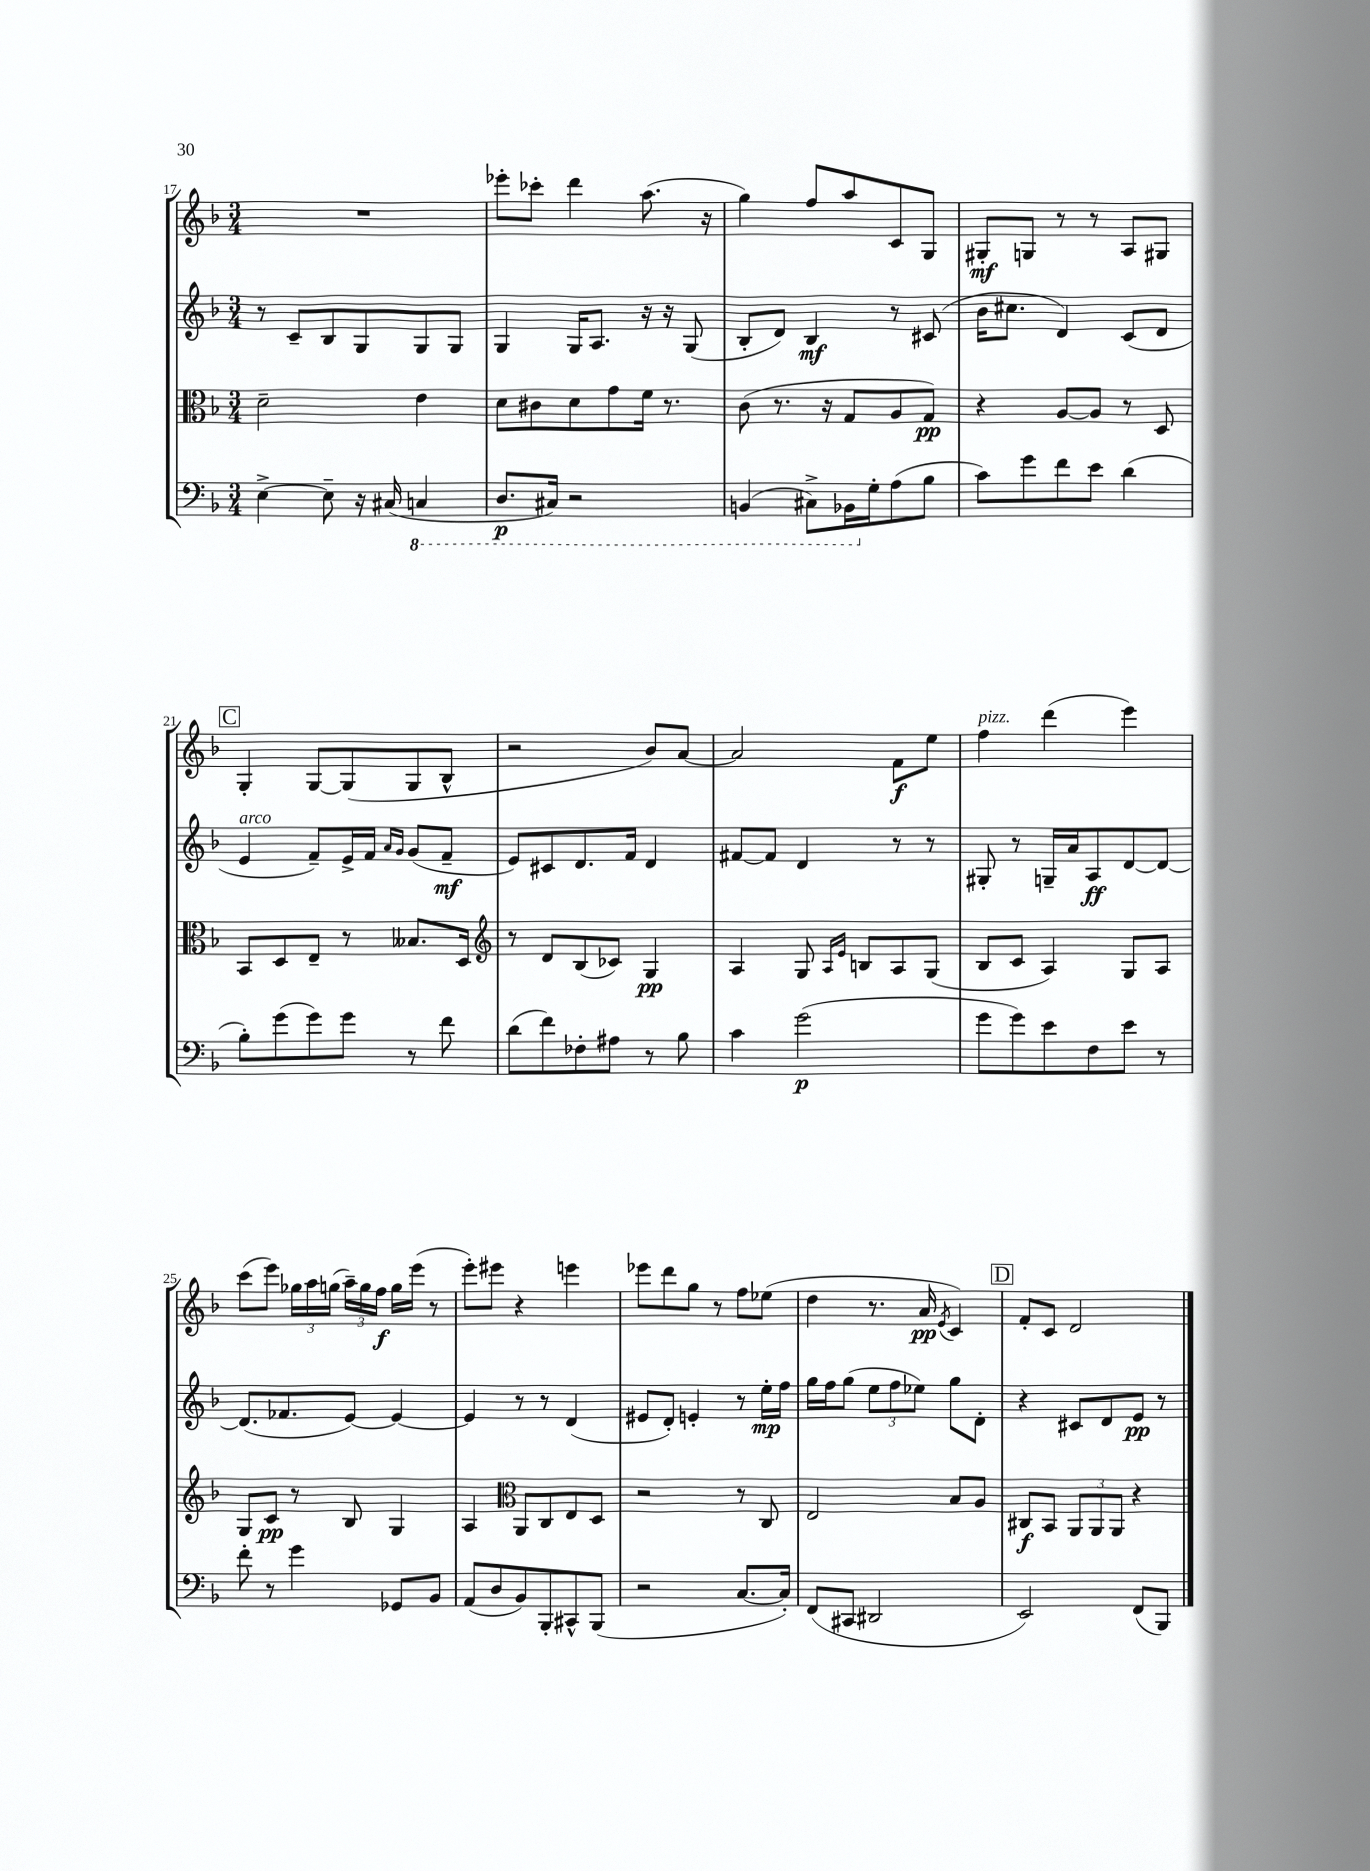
<<
\new StaffGroup <<
\new Staff = "s0" {
    \clef treble \key f \major \numericTimeSignature \time 3/4
    \autoBeamOff R2. |
    ees'''8[-. ces'''8]-. d'''4 a''8.( r16 |
    g''4) f''8[ a''8 c'8 g8] |
    gis8[-.\mf g8] r8 r8 a8[ gis8] |
    \mark \markup { \box "C" } g4-. g8[~ g8( g8 bes8]-^ |
    r2 bes'8[) a'8]~ |
    a'2 f'8[\f e''8] |
    f''4^\markup { \italic "pizz." } d'''4( e'''4) |
    c'''8[( e'''8]) \tuplet 3/2 { ges''16[ a''16 g''16]( } \tuplet 3/2 { a''16[--) g''16 f''16]\f } g''16[ e'''16]( r8 |
    e'''8[-.) eis'''8] r4 e'''4 |
    ees'''8[ d'''8 g''8] r8 f''8[ ees''8]( |
    d''4 r8. a'16\pp \acciaccatura { e'8 } c'4) |
    \mark \markup { \box "D" } f'8[-. c'8] d'2 \bar "|." |
}
\new Staff = "s1" {
    \clef treble \key f \major \numericTimeSignature \time 3/4
    \autoBeamOff r8 c'8[-- bes8 g8 g8 g8] |
    g4 g16[ a8.] r16 r16 g8( |
    bes8[-. d'8]) bes4\mf r8 cis'8( |
    bes'16[ cis''8.] d'4) c'8[( d'8] |
    \mark \markup { \box "C" } e'4^\markup { \italic "arco" } f'8[--) e'16-> f'16] \grace { a'16[ g'16] } g'8[( f'8]--\mf |
    e'8[) cis'8 d'8. f'16] d'4 |
    fis'8[~ fis'8] d'4 r8 r8 |
    gis8-. r8 g16[-- a'16 a8\ff d'8~ d'8]~ |
    d'8.[( fes'8. e'8]~) e'4~ |
    e'4 r8 r8 d'4( |
    eis'8[ d'8]-.) e'4-. r8 e''16[-.\mp f''16] |
    g''16[ f''16 g''8]( \tuplet 3/2 { e''8[ f''8 ees''8]) } g''8[ d'8]-. |
    \mark \markup { \box "D" } r4 cis'8[ d'8 e'8]\pp r8 \bar "|." |
}
\new Staff = "s2" {
    \clef alto \key f \major \numericTimeSignature \time 3/4
    \autoBeamOff d'2-- e'4 |
    d'8[ cis'8 d'8 g'8 f'16] r8. |
    c'8( r8. r16 g8[ a8 g8]\pp) |
    r4 a8[~ a8] r8 d8 |
    \mark \markup { \box "C" } bes,8[ d8 e8]-- r8 beses8.[ d16] |
    \clef treble r8 d'8[ bes8( ces'8]) g4\pp |
    a4 g8 \grace { a16[ e'16] } b8[ a8 g8]( |
    bes8[ c'8] a4) g8[ a8] |
    g8[ c'8]\pp r8 bes8 g4 |
    a4 \clef alto a,8[ c8 e8 d8] |
    r2 r8 c8 |
    e2 bes8[ a8] |
    \mark \markup { \box "D" } cis8[\f bes,8] \tuplet 3/2 { a,8[ a,8 a,8] } r4 \bar "|." |
}
\new Staff = "s3" {
    \clef bass \key f \major \numericTimeSignature \time 3/4
    \autoBeamOff e4~-> e8-- r16 cis16( \ottava #-1 c,!4 |
    d,8.[\p cis,16]) r2 |
    b,,4( cis,8[->) bes,,16 \ottava #0 g16-. a8( bes8] |
    c'8[) g'8 f'8 e'8] d'4( |
    \mark \markup { \box "C" } bes8[-.) g'8( g'8) g'8] r8 f'8 |
    d'8[( f'8) fes8-. ais8] r8 bes8 |
    c'4 g'2\p( |
    g'8[ g'8) e'8 f8 e'8] r8 |
    f'8-. r8 g'4 ges,8[ bes,8] |
    a,8[( d8 bes,8) bes,,8-. cis,8-^ bes,,8]( |
    r2 c8.[~ c16]-.) |
    f,8[( cis,8] dis,2 |
    \mark \markup { \box "D" } e,2) f,8[( bes,,8]) \bar "|." |
}
>>
>>
\layout { \context { \Score currentBarNumber = #17 } }
